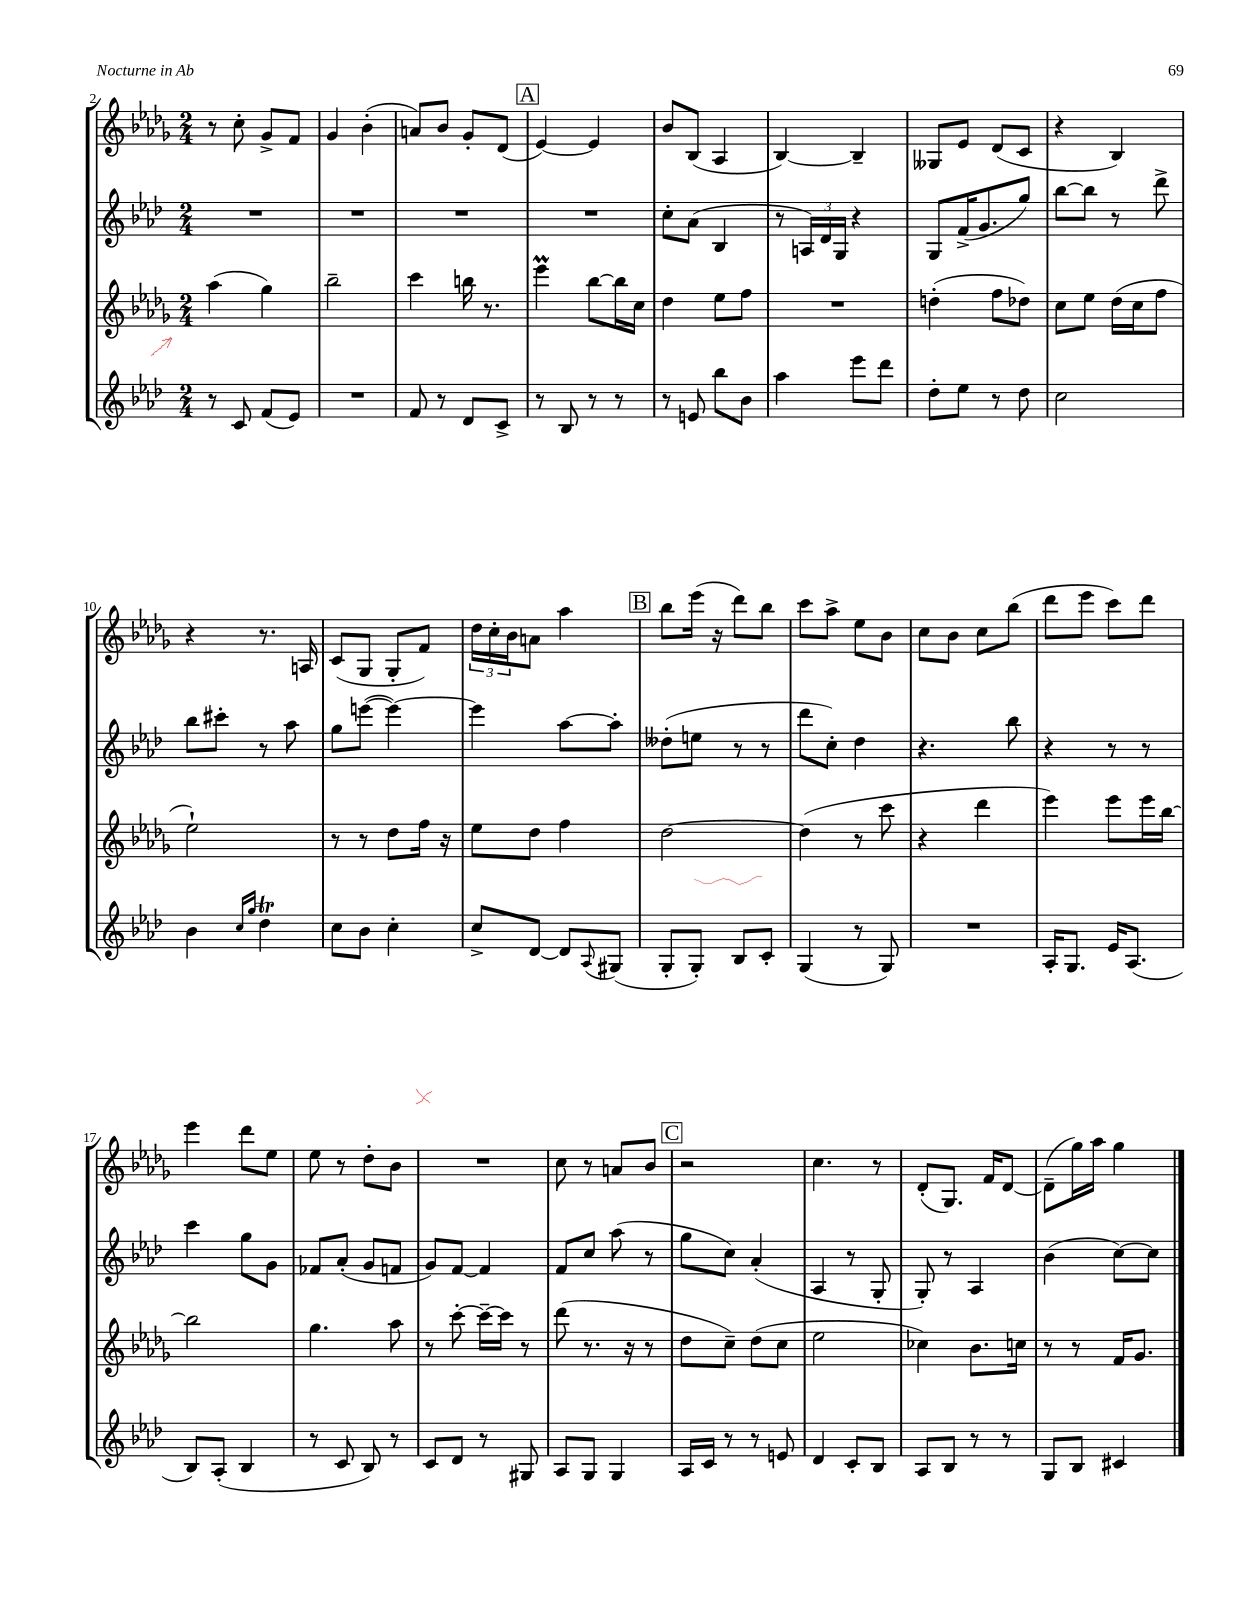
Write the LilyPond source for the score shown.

<<
\new StaffGroup <<
\new Staff = "s0" {
    \clef treble \key des \major \numericTimeSignature \time 2/4
    r8 c''8-. ges'8-> f'8 |
    ges'4 bes'4-.( |
    a'8) bes'8 ges'8-. des'8( |
    \mark \markup { \box "A" } ees'4~) ees'4 |
    bes'8 bes8( aes4 |
    bes4~) bes4-- |
    geses8 ees'8 des'8( c'8 |
    r4 bes4) |
    r4 r8. a16 |
    c'8( ges8 ges8-. f'8) |
    \tuplet 3/2 { des''16 c''16-. bes'16 } a'8 aes''4 |
    \mark \markup { \box "B" } bes''8 ees'''16( r16 des'''8) bes''8 |
    c'''8 aes''8-> ees''8 bes'8 |
    c''8 bes'8 c''8 bes''8( |
    des'''8 ees'''8 c'''8) des'''8 |
    ees'''4 des'''8 ees''8 |
    ees''8 r8 des''8-. bes'8 |
    R2 |
    c''8 r8 a'8 bes'8 |
    \mark \markup { \box "C" } r2 |
    c''4. r8 |
    des'8-.( ges8.) f'16 des'8~ |
    des'8--( ges''16) aes''16 ges''4 \bar "|." |
}
\new Staff = "s1" {
    \clef treble \key aes \major \numericTimeSignature \time 2/4
    R2 |
    R2 |
    R2 |
    \mark \markup { \box "A" } R2 |
    c''8-. aes'8( bes4 |
    r8 \tuplet 3/2 { a16) des'16 g16 } r4 |
    g8 f'16->( g'8. g''8) |
    bes''8~ bes''8 r8 des'''8-> |
    bes''8 cis'''8-. r8 aes''8 |
    g''8 e'''8~( e'''4~) |
    e'''4 aes''8~ aes''8-. |
    \mark \markup { \box "B" } deses''8-.( e''8 r8 r8 |
    des'''8 c''8-.) des''4 |
    r4. bes''8 |
    r4 r8 r8 |
    c'''4 g''8 g'8 |
    fes'8 aes'8-.( g'8 f'8 |
    g'8) f'8~ f'4 |
    f'8 c''8 aes''8( r8 |
    \mark \markup { \box "C" } g''8 c''8) aes'4-.( |
    aes4 r8 g8-. |
    g8-.) r8 aes4 |
    bes'4( c''8~) c''8 \bar "|." |
}
\new Staff = "s2" {
    \clef treble \key des \major \numericTimeSignature \time 2/4
    aes''4( ges''4) |
    bes''2-- |
    c'''4 b''16 r8. |
    \mark \markup { \box "A" } ees'''4\prall bes''8~ bes''16 c''16 |
    des''4 ees''8 f''8 |
    R2 |
    d''4-.( f''8 des''8) |
    c''8 ees''8 des''16( c''16 f''8 |
    ees''2-!) |
    r8 r8 des''8 f''16 r16 |
    ees''8 des''8 f''4 |
    \mark \markup { \box "B" } des''2~ |
    des''4( r8 c'''8 |
    r4 des'''4 |
    ees'''4) ees'''8 ees'''16 bes''16~ |
    bes''2 |
    ges''4. aes''8 |
    r8 c'''8~-. c'''16~-- c'''16 r8 |
    des'''8( r8. r16 r8 |
    \mark \markup { \box "C" } des''8 c''8--) des''8( c''8 |
    ees''2 |
    ces''4) bes'8. c''16 |
    r8 r8 f'16 ges'8. \bar "|." |
}
\new Staff = "s3" {
    \clef treble \key aes \major \numericTimeSignature \time 2/4
    r8 c'8 f'8( ees'8) |
    R2 |
    f'8 r8 des'8 c'8-> |
    \mark \markup { \box "A" } r8 bes8 r8 r8 |
    r8 e'8 bes''8 bes'8 |
    aes''4 ees'''8 des'''8 |
    des''8-. ees''8 r8 des''8 |
    c''2 |
    bes'4 \grace { c''16 g''16 } des''4\trill |
    c''8 bes'8 c''4-. |
    c''8-> des'8~ des'8 \appoggiatura { aes8 } gis8( |
    \mark \markup { \box "B" } g8-. g8-.) bes8 c'8-. |
    g4( r8 g8) |
    R2 |
    aes16-. g8. ees'16 aes8.( |
    bes8) aes8-.( bes4 |
    r8 c'8 bes8) r8 |
    c'8 des'8 r8 gis8 |
    aes8 g8 g4 |
    \mark \markup { \box "C" } aes16 c'16 r8 r8 e'8 |
    des'4 c'8-. bes8 |
    aes8 bes8 r8 r8 |
    g8 bes8 cis'4 \bar "|." |
}
>>
>>
\layout { \context { \Score currentBarNumber = #2 } }
